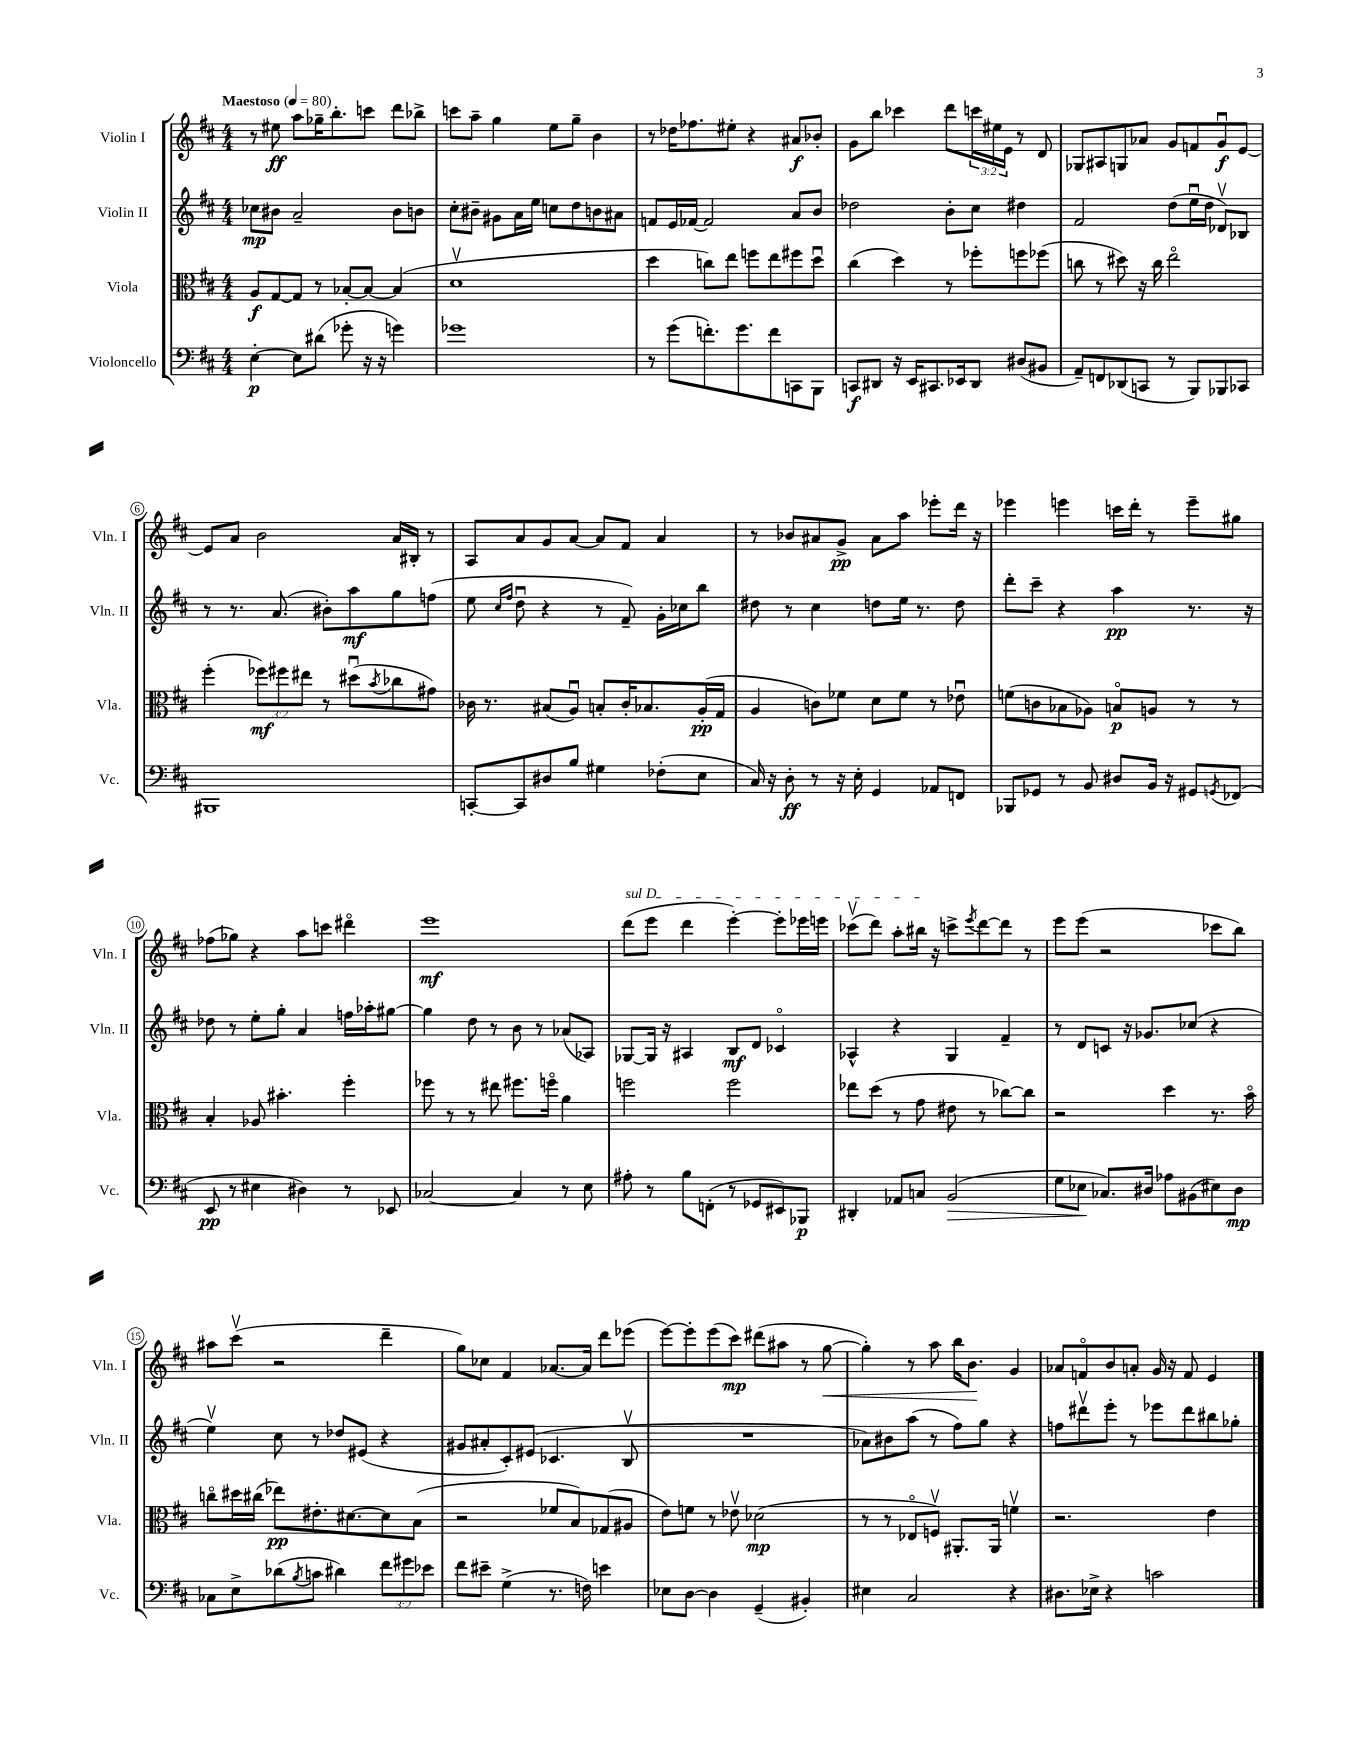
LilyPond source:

<<
\new StaffGroup <<
\new Staff = "s0" \with { instrumentName = "Violin I" shortInstrumentName = "Vln. I" } {
    \clef treble \key d \major \numericTimeSignature \time 4/4 \override Staff.TupletNumber.text = #tuplet-number::calc-fraction-text \tempo "Maestoso" 4 = 80
    r8 eis''8\ff a''8 ges''16-- b''8.-. c'''8 d'''8 bes''8-> |
    c'''8 a''8-- g''4 e''8 g''8-- b'4 |
    r8 des''16 fes''8. eis''8-. r4 ais'8\f bes'8-. |
    g'8 b''8 ces'''4 d'''8 \tuplet 3/2 { c'''16 eis''16 e'16 } r8 d'8 |
    ges8 ais8 g8 aes'8 g'8 f'8 g'8\downbow\f e'8~ |
    e'8 a'8 b'2 a'16 bis16-. r8 |
    a8 a'8 g'8 a'8~ a'8 fis'8 a'4 |
    r8 bes'8 ais'8 g'8->\pp ais'8 a''8 ees'''8-. d'''16 r16 |
    ees'''4 e'''4 c'''16 d'''16-. r8 e'''8-- gis''8 |
    fes''8( ges''8) r4 a''8 c'''8 dis'''4\flageolet |
    e'''1\mf |
    \once \override TextSpanner.bound-details.left.text = \markup { \italic "sul D" } d'''8\startTextSpan( e'''8 d'''4 e'''4~-.) e'''8-. ees'''16 e'''16 |
    ces'''8\upbow( d'''8) a''8-. bis''16\stopTextSpan r16 c'''8-> \acciaccatura { e'''8 } d'''8~ d'''8 r8 |
    e'''8 e'''8( r2 ces'''8 b''8) |
    ais''8 cis'''8\upbow( r2 d'''4-- |
    g''8) ces''8 fis'4 aes'8.~ aes'16 d'''8 ees'''8( |
    e'''8~) e'''8-. e'''8( cis'''8\mp) dis'''8( ais''8 r8 g''8~\< |
    g''4-.) r8 a''8 b''16 b'8.\! g'4 |
    aes'8 f'8\flageolet b'8 a'8-. g'16 r16 f'8 e'4 \bar "|." |
}
\new Staff = "s1" \with { instrumentName = "Violin II" shortInstrumentName = "Vln. II" } {
    \clef treble \key d \major \numericTimeSignature \time 4/4
    ces''8\mp bis'8 a'2-- bis'8 b'8 |
    cis''8-. bis'8-- gis'8 a'16 e''16 c''8 d''8 b'8 ais'8 |
    f'8 e'16 fes'16~ fes'2 a'8 b'8 |
    des''2 b'8-. cis''8 dis''4 |
    fis'2 d''8( e''16\downbow d''16 des'8\upbow) bes8 |
    r8 r8. a'8.( bis'8-.) a''8\mf g''8 f''8( |
    e''8 \grace { cis''16 fis''16 } d''8\downbow r4 r8 fis'8--) g'16-. ces''16 b''8 |
    dis''8 r8 cis''4 d''8 e''16 r8. d''8 |
    d'''8-. cis'''8-- r4 a''4\pp r8. r16 |
    des''8 r8 e''8-. g''8-. a'4 f''16 aes''16-. gis''8~ |
    gis''4 d''8 r8 b'8 r8 aes'8( aes8) |
    ges8~ ges16 r16 ais4 b8\mf d'8 ces'4\flageolet |
    aes4-^ r4 g4 fis'4-- |
    r8 d'8 c'8 r16 ges'8. ces''8( r4 |
    e''4\upbow) cis''8 r8 des''8 eis'8( r4 |
    gis'8 ais'8-. cis'8-.) eis'8( ces'4. b8\upbow |
    R1 |
    aes'8) bis'8 a''8( r8 fis''8) g''8 r4 |
    f''8 dis'''8\upbow e'''8-. r8 ees'''8 dis'''8 bis''8 ges''8-. \bar "|." |
}
\new Staff = "s2" \with { instrumentName = "Viola" shortInstrumentName = "Vla." } {
    \clef alto \key d \major \numericTimeSignature \time 4/4 \override Staff.TupletNumber.text = #tuplet-number::calc-fraction-text
    a8\f g8~ g8 r8 bes8~-. bes8~ bes4( |
    d'1\upbow |
    d''4 c''8) e''8 f''8 e''8 fis''8 d''8\downbow |
    cis''4( d''4) r8 fes''8-. f''8 fes''8( |
    c''8 r8 dis''8) r16 c''16 e''2\flageolet |
    fis''4-.( \tuplet 3/2 { fes''8\mf) fis''8 eis''8 } r8 dis''8\downbow( \acciaccatura { b'8 } ces''8 gis'8) |
    ces'16 r8. bis8( a8\downbow) b8-. ces'16-. bes8. a16-.\pp( g16 |
    a4 c'8) fes'8 d'8 fes'8 r8 ees'8\downbow |
    f'8( c'8 bes8 aes8) b8\flageolet\p a8 r8 r8 |
    b4-. aes8 bis'4.-. fis''4-. |
    fes''8 r8 r8 eis''8 fis''8. f''16\flageolet a'4 |
    f''2 f''2 |
    ees''8 d''8( r8 g'8 eis'8 r8 ces''8~) ces''8 |
    r2 d''4 r8. b'16\flageolet |
    c''8\flageolet dis''16 cis''16( ees''8\pp) eis'8.-. dis'8.~ dis'8 b8( |
    r2 fes'8 b8) ges8( ais8 |
    e'8) f'8 r8 ees'8\upbow des'2\mp( |
    r8 r8 ees8\flageolet f8\upbow) ais,8.-. ais,16 f'4\upbow |
    r2. e'4 \bar "|." |
}
\new Staff = "s3" \with { instrumentName = "Violoncello" shortInstrumentName = "Vc." } {
    \clef bass \key d \major \numericTimeSignature \time 4/4 \override Staff.TupletNumber.text = #tuplet-number::calc-fraction-text
    e4~-.\p e8 dis'8( ges'8-. r16 r16 g'4) |
    ges'1 |
    r8 g'8( f'8.-.) g'8. f'8 c,8 b,,8 |
    c,8\f dis,8 r16 e,16 cis,8. ees,16 dis,8 dis8( bis,8 |
    a,8--) f,8 des,8( c,8 r8 b,,8) bes,,8 ces,8 |
    bis,,1 |
    c,8~-. c,8 dis8 b8 gis4 fes8-.( e8 |
    cis16) r16 d8-.\ff r8 r16 e16-. g,4 aes,8 f,8 |
    bes,,8 ges,8 r8 b,8 dis8 b,16 r16 gis,8 \acciaccatura { g,8 } fes,8( |
    e,8\pp r8 eis4 dis4) r8 ees,8 |
    ces2~ ces4 r8 e8 |
    ais8-. r8 b8 f,8-.( r8 ges,8 eis,8) bes,,8\p |
    dis,4-. aes,8 c8 b,2\>( |
    g8 ees8\! ces8.) dis16 aes8 bis,8( eis8) dis8\mp |
    ces8 e8-> des'8( \acciaccatura { b8 } c'8 dis'4) \tuplet 3/2 { fis'8 gis'8 ees'8 } |
    fis'8 eis'8-- g4->( r8. f16) e'4 |
    ees8 d8~ d4 g,4--( bis,4-.) |
    eis4 cis2 r4 |
    dis8. ees16-> r4 c'2 \bar "|." |
}
>>
>>
\layout { \context { \Score \override BarNumber.stencil = #(make-stencil-circler 0.1 0.3 ly:text-interface::print) } }
